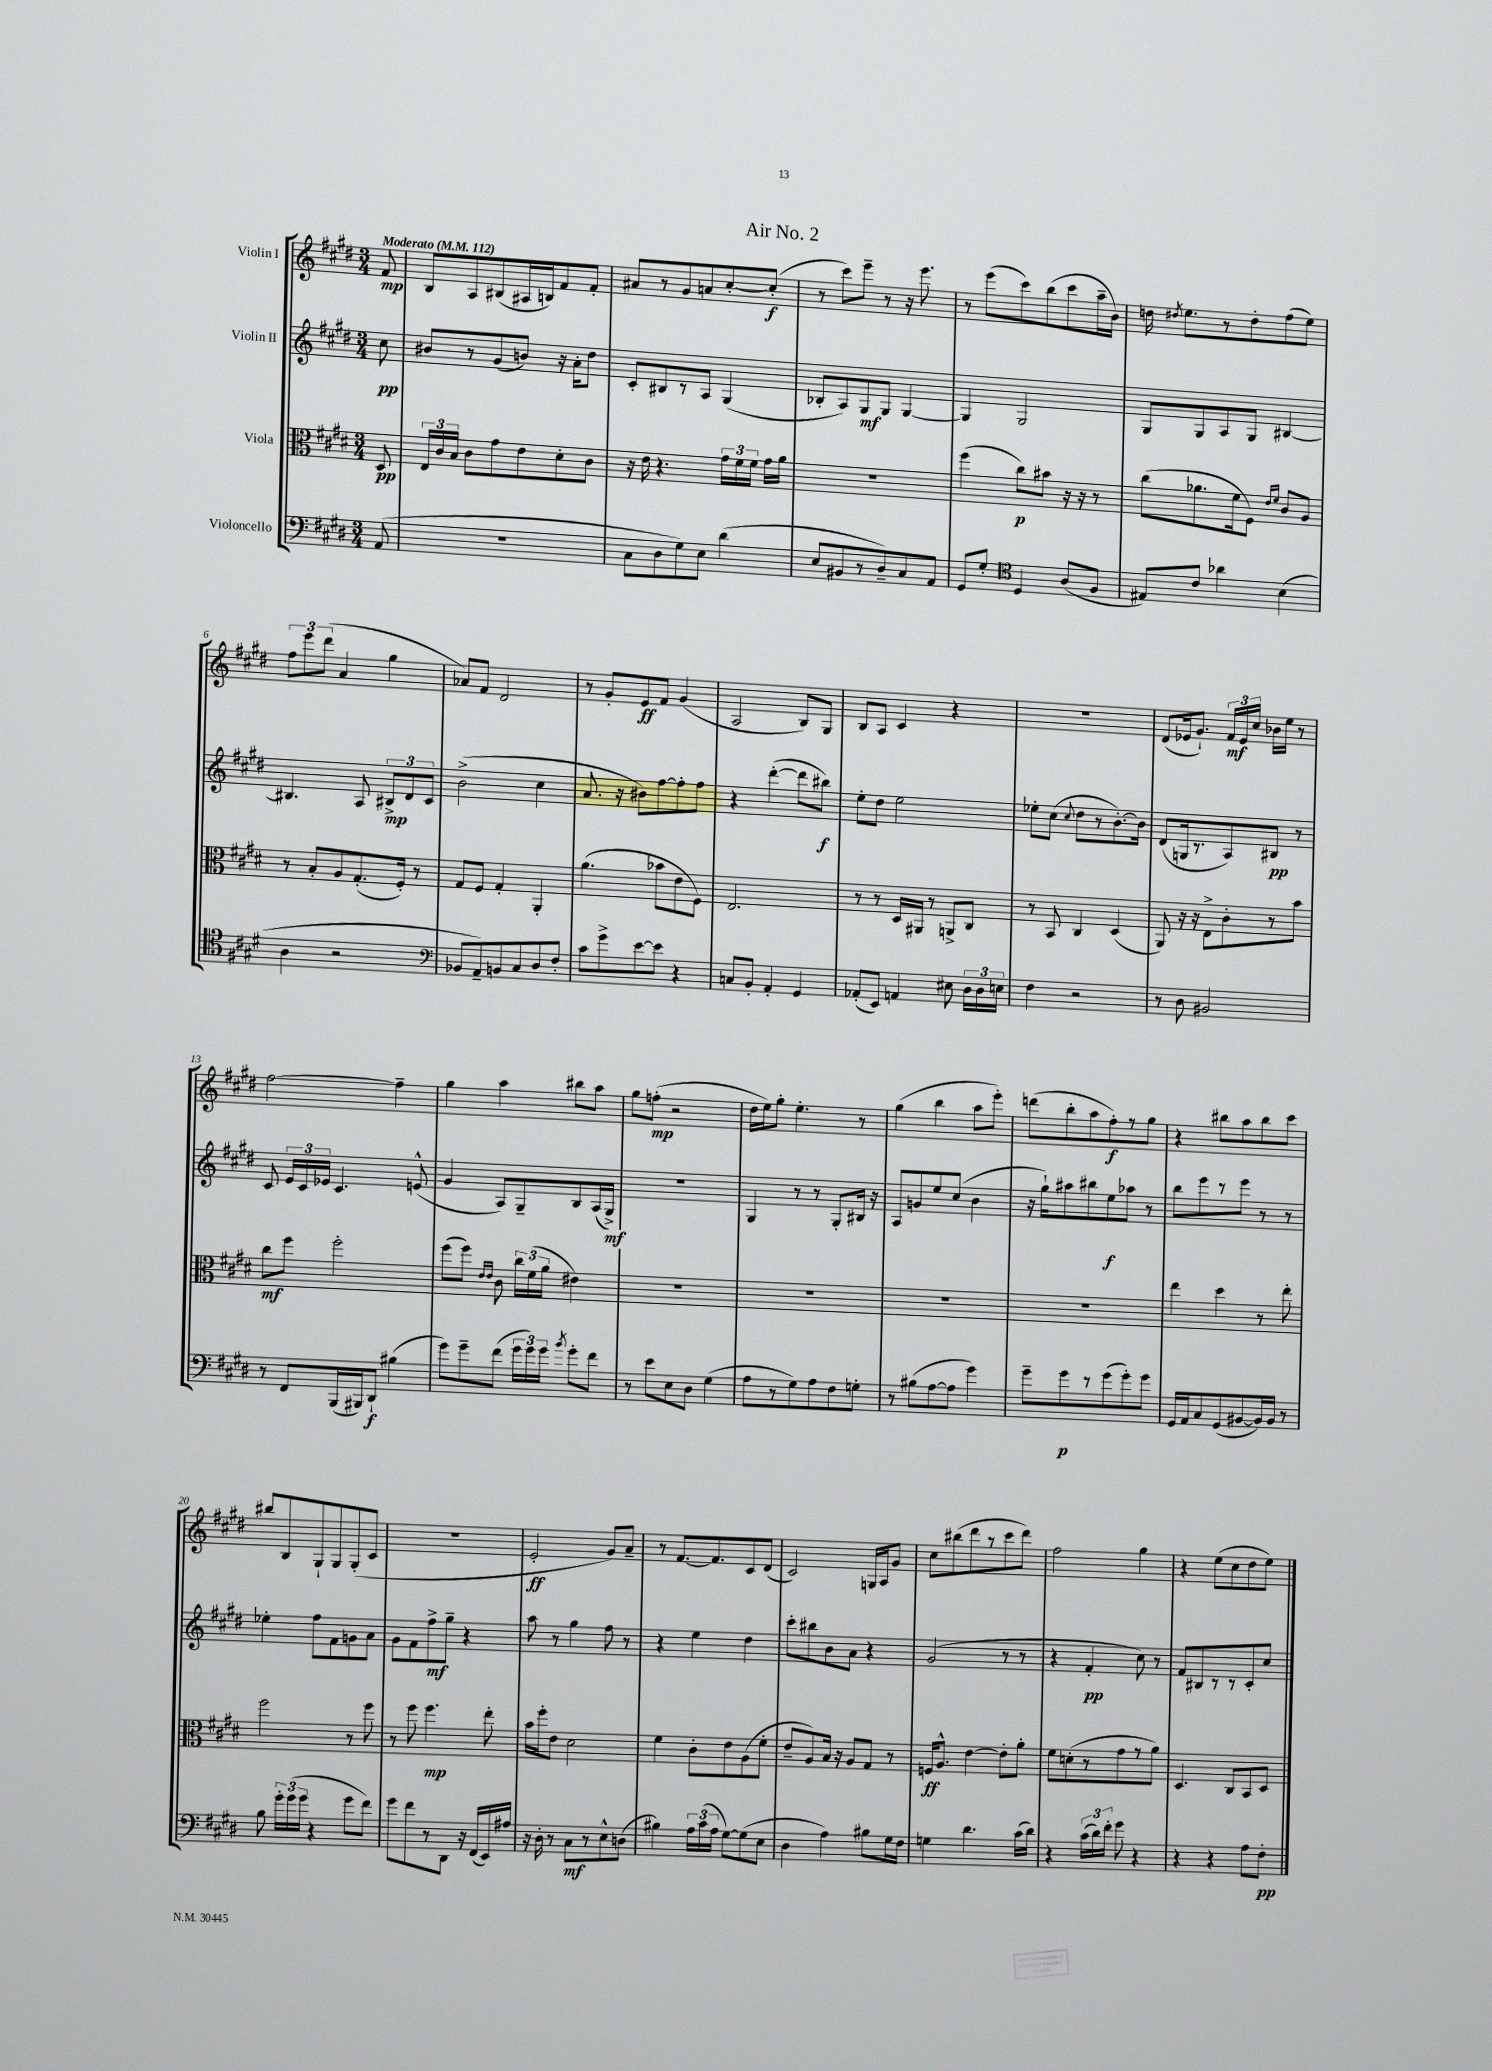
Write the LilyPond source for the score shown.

\header { title = "Air No. 2" }
<<
\new StaffGroup <<
\new Staff = "s0" \with { instrumentName = "Violin I" } {
    \clef treble \key e \major \numericTimeSignature \time 3/4 \partial 8 \tempo "Moderato" 4 = 112
    \autoBeamOff fis'8\mp |
    b8[ a8 bis8( ais16 b16) fis'8 fis'8]-. |
    ais'8[ r8 gis'8 a'8 cis''8~-. cis''8]-.\f( |
    r8 cis'''8[) e'''8]-- r8 r16 e'''8. |
    r8 e'''8[( cis'''8) b''8( cis'''8 a''16-- b'16]) |
    d''16 \acciaccatura { dis''8 } e''8.[ r8 dis''8-. fis''8( e''8]) |
    \tuplet 3/2 { fis''8[ e'''8 dis'''8]( } a'4 gis''4 |
    aes'8[) fis'8] dis'2 |
    r8 gis'8[-. e'8\ff fis'8] gis'4( |
    a2 b8[) gis8] |
    b8[ a8] cis'4 r4 |
    R2. |
    dis'8[( ees'16 gis'8.]-!) \tuplet 3/2 { fis'16[\mf ees'16 cis''16] } bes'16[ e''16] r8 |
    fis''2~ fis''4-- |
    gis''4 a''4 bis''8[ a''8] |
    gis''8[ f''8]-.\mp( r2 |
    dis''16[ e''16) gis''8]-. e''4.-. r8 |
    gis''4( b''4 a''8[ e'''8]-.) |
    d'''8[( b''8-. a''8 fis''8-.\f) r8 gis''8] |
    r4 bis''8[ a''8 bis''8 cis'''8] |
    bis''8[ b8 gis8-! gis8 gis8-.( cis'8] |
    R2. |
    e'2-.\ff gis'8[) a'8]-- |
    r8 fis'8.[~ fis'8. cis'8 dis'8]( |
    cis'2) g16[ a16 gis'8] |
    cis''8[ bis''8( dis'''8 r8 cis'''8 dis'''8]) |
    fis''2 gis''4 |
    r4 e''8[( cis''8 dis''8 e''8]) \bar "|." |
}
\new Staff = "s1" \with { instrumentName = "Violin II" } {
    \clef treble \key e \major \numericTimeSignature \time 3/4 \partial 8
    \autoBeamOff cis''8\pp |
    bis'8[ r8 gis'8( b'8]) r16 a'16[-. dis''8] |
    cis'8[-. bis8 r8 a8] gis4( |
    bes8[-. a8) gis8\mf gis8] gis4~ |
    gis4 gis2 |
    gis8[ gis8 a8 gis8] bis4~ |
    bis4. a8 \tuplet 3/2 { bis8[->\mp dis'8 cis'8] } |
    b'2->( cis''4 |
    a'8. r16 bis'8[) fis''8~ fis''8-. fis''8] |
    r4 dis'''4~-.( dis'''8[ bis''8]\f) |
    e''8[-. dis''8] e''2 |
    ees''8[-. cis''8]( \appoggiatura { cis''8 } dis''8[ r8 b'8.~-.) b'16] |
    dis'8[( g16 r8. a8) bis8]\pp r8 |
    cis'8 \tuplet 3/2 { e'16[ cis'16 ees'16] } cis'4. e'8-^( |
    gis'4 a8[) gis8-- b8 a16( gis16]->\mf) |
    R2. |
    gis4 r8 r8 gis8[-. bis16] r16 |
    a8[ g'8 e''8 cis''8]( b'4 |
    r16 gis''16[-!) ais''8 bis''8 e''8\f aes''8] r8 |
    b''8[ e'''8 r8 e'''8] r8 r8 |
    ees''4-. fis''8[ fis'8 g'8 a'8] |
    gis'8[ fis'8 fis''8->\mf gis''8]-- r4 |
    a''8 r8 gis''4 fis''8 r8 |
    r4 e''4 dis''4 |
    cis'''8[-. bis''8 b'8 a'8] r4 |
    gis'2( r8 r8 |
    r4 fis'4-.\pp cis''8) r8 |
    fis'8[ bis8 r8 r8 cis'8-. cis''8] \bar "|." |
}
\new Staff = "s2" \with { instrumentName = "Viola" } {
    \clef alto \key e \major \numericTimeSignature \time 3/4 \partial 8
    \autoBeamOff dis8\pp |
    \tuplet 3/2 { e16[ cis'16 b16] } cis'8[ gis'8 e'8 dis'8-. cis'8] |
    r16 e'16 r4. \tuplet 3/2 { gis'16[ fis'16 fis'16] } gis'16[ a'16] |
    R2. |
    fis''4( cis''8[\p) bis'8] r16 r16 r8 |
    cis''8[( aes'8. fis'16 fis8]) \grace { e'16[ fis'16] } cis'8[ a8] |
    r8 b8[-. a8 gis8.-.( fis16]-.) r8 |
    gis8[ fis8] gis4-. a,4-. |
    a'4.( bes'8[ e'8 fis8]) |
    e2. |
    r8 r8 dis16[ ais,16] r8 a,8[-> cis8] |
    r8 b,8 cis4 dis4( |
    a,8) r16 r16 e8[-> cis'8-. r8 b'8] |
    cis''8[\mf fis''8] fis''2-. |
    fis''8[( fis''8]) \grace { e'16[ e'16] } cis'8 \tuplet 3/2 { cis''16[ fis'16( a'16] } eis'4) |
    R2. |
    R2. |
    R2. |
    R2. |
    e''4 dis''4 r8 e''8-. |
    fis''2 r8 fis''8 |
    r8 fis''8 fis''4.\mp e''8-. |
    b'16[ fis''16-. e'8] dis'2 |
    fis'4 cis'8[-. e'8 a8( fis'8]-. |
    e'8[-- a8) b16] r16 a8[ gis8] r8 |
    f16[\ff a8.]-^ e'4~ e'8[-. a'8]-. |
    fis'8[ d'8-.( r8 gis'8 r8 a'8]) |
    dis4. cis8[ b,8 dis8] \bar "|." |
}
\new Staff = "s3" \with { instrumentName = "Violoncello" } {
    \clef bass \key e \major \numericTimeSignature \time 3/4 \partial 8
    \autoBeamOff a,8( |
    R2. |
    cis8[ dis8 gis8) e8] dis'4( |
    e8[ bis,8 r8 dis8--) cis8 a,8] |
    gis,8[ gis8]-. \clef tenor dis4 a8[( fis8] |
    eis8[) cis'8] aes'4 b4( |
    a4 r2 |
    \clef bass bes,8[ a,8--) b,8 cis8 dis8 fis8]-. |
    cis'8[ gis'8-> e'8~ e'8] r4 |
    c8[ b,8]-. a,4-. gis,4 |
    aes,8[-.( e,8]) a,4 eis8 \tuplet 3/2 { dis16[ dis16 e16] } |
    fis4 r2 |
    r8 dis8 bis,2 |
    r8 fis,8[ b,,16( bis,,16) dis,8]-!\f bis4( |
    gis'8[) gis'8-- fis'8]( \tuplet 3/2 { gis'16[ gis'16) gis'16] } \acciaccatura { b'8 } gis'8[-. fis'8] |
    r8 e'8[ e8 dis8] gis4( |
    a8[ r8 gis8) a8 fis8 g8]-. |
    r8 bis8[( a8~ a8] gis'4) |
    gis'8[-- gis'8\p r8 gis'8( gis'8-.) gis'8] |
    gis,16[ a,16 cis8 gis,8( bis,8~ bis,16) bis,16] r8 |
    b8 \tuplet 3/2 { gis'16[-. gis'16( gis'16] } r4 gis'8[ fis'8]) |
    gis'8[ fis'8 r8 dis,8] r16 fis,16[( e,16) ais16] |
    r16 dis16-. r8 cis8[\mf r8 e8-^ d8]( |
    bis4) \tuplet 3/2 { a16[ cis'16( a16] } gis8[~) gis8( e8] |
    dis4 a4) bis8[ gis16 fis16] |
    g4 dis'4. cis'16[( dis'16]) |
    r4 \tuplet 3/2 { cis'16[( dis'16) fis'16]-. } gis'8 r4 |
    r4 r4 a8[ fis8]-.\pp \bar "|." |
}
>>
>>
